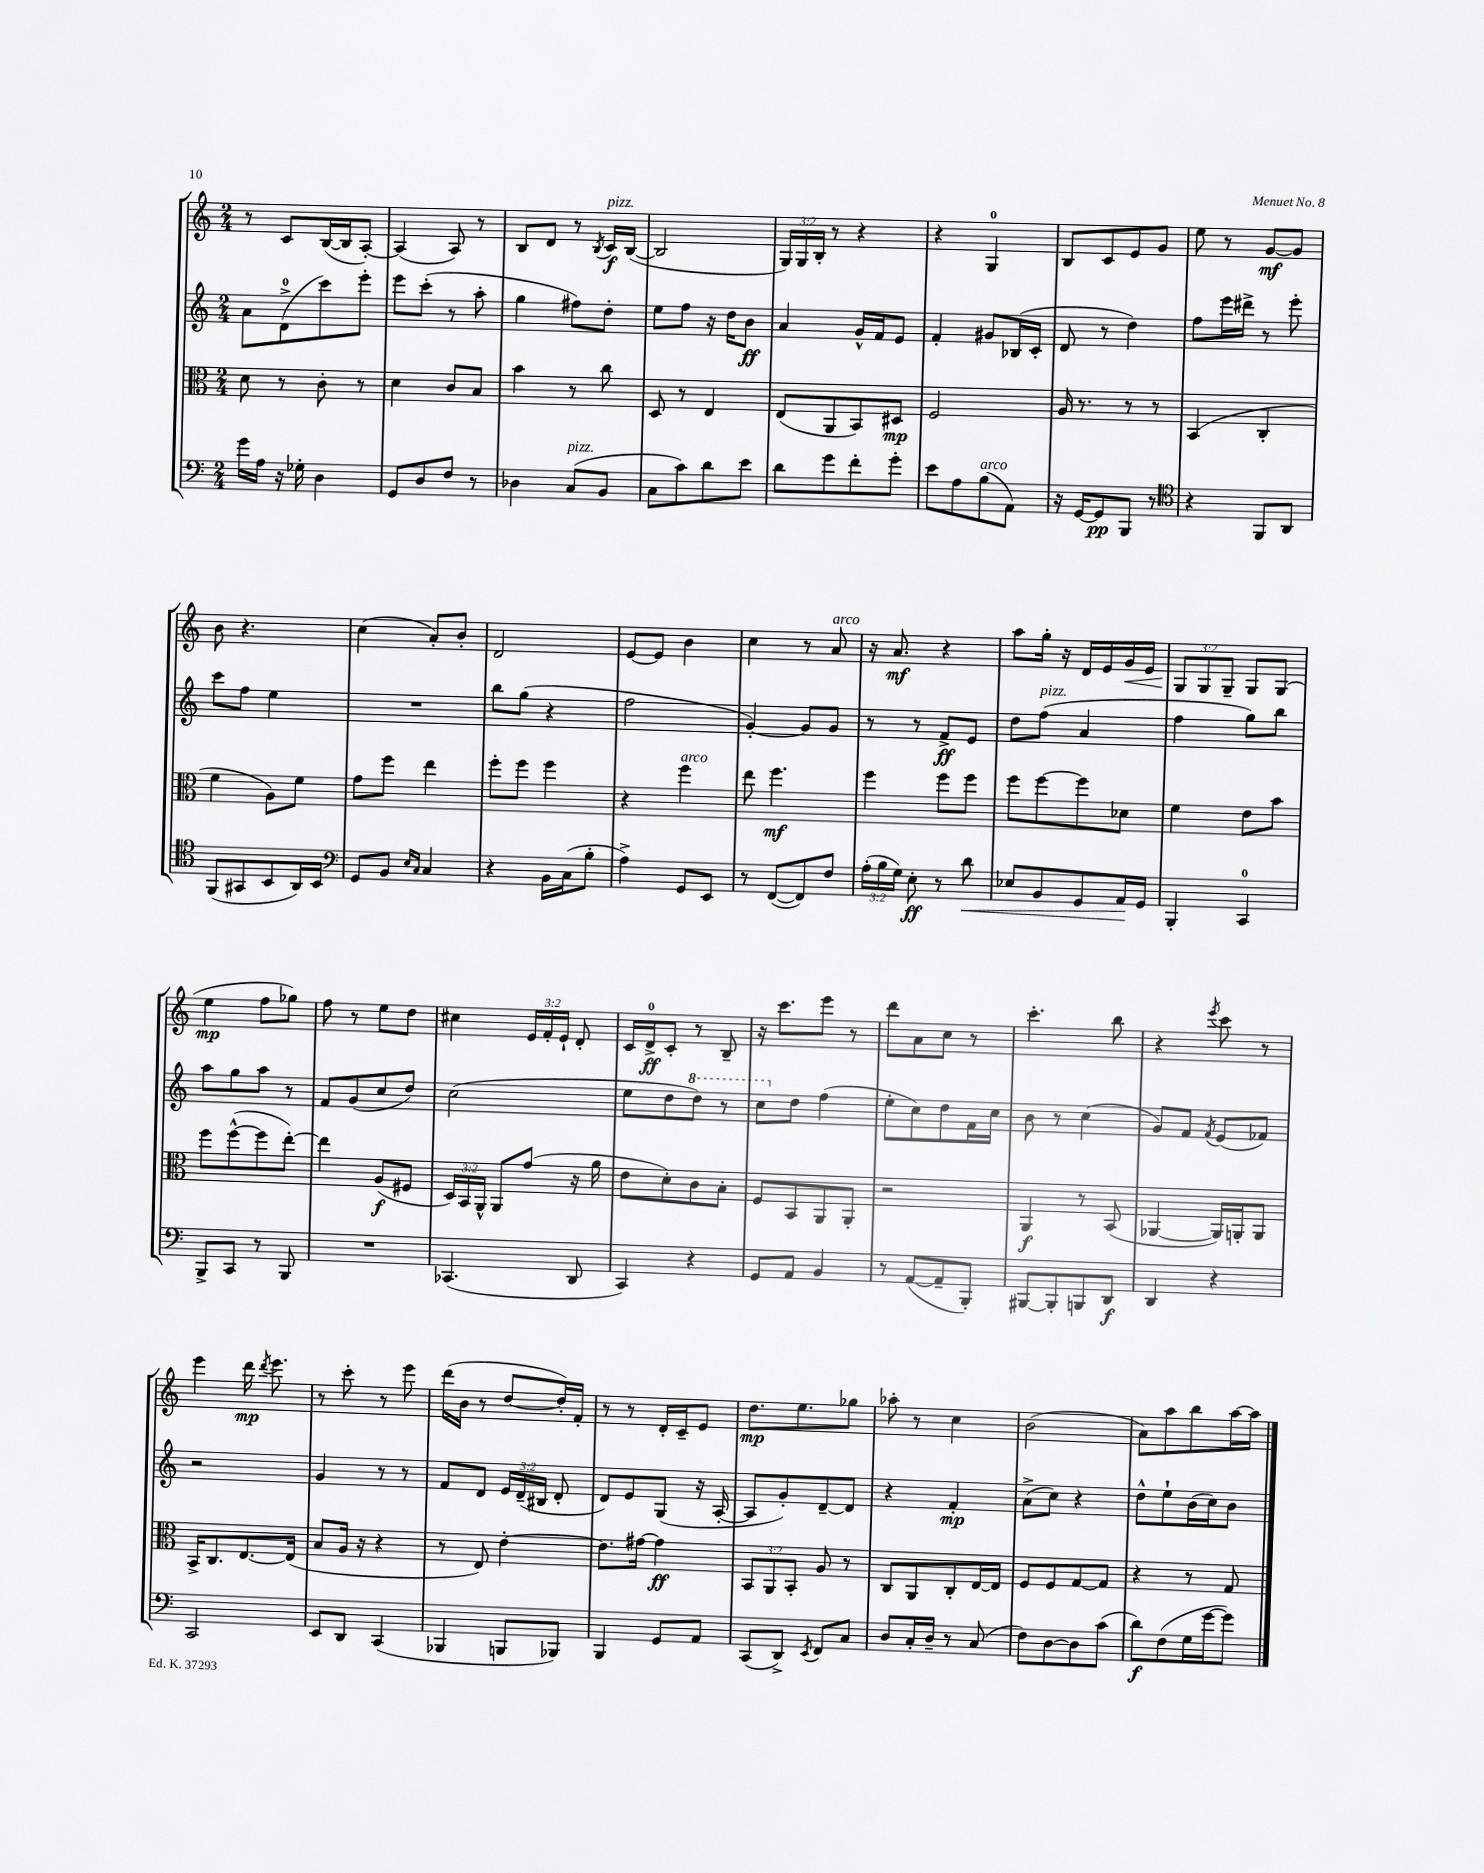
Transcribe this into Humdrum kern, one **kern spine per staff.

**kern	**dynam	**kern	**dynam	**kern	**dynam	**kern	**dynam
*part4	*part4	*part3	*part3	*part2	*part2	*part1	*part1
*staff4	*staff4	*staff3	*staff3	*staff2	*staff2	*staff1	*staff1
*clefF4	*	*clefC3	*	*clefG2	*	*clefG2	*
*k[]	*	*k[]	*	*k[]	*	*k[]	*
*M2/4	*	*M2/4	*	*M2/4	*	*M2/4	*
=103	=103	=103	=103	=103	=103	=103	=103
16g\LL	.	8d\	.	8a\L	.	8r	.
16A\JJ	.	.	.	.	.	.	.
16r	.	8r	.	(8d^\	.	8c/L	.
16G-X'\	.	.	.	.	.	.	.
4D\	.	8c'\	.	8ccc\)	.	([16B/L	.
.	.	.	.	.	.	16B/J]	.
.	.	8r	.	8eee'\J	.	[8A'/J)	.
=104	=104	=104	=104	=104	=104	=104	=104
8GG/L	.	4d\	.	8eee\L	.	(4A/]	.
8D/	.	.	.	(8ccc'\J	.	.	.
8F/J	.	8c/L	.	8r	.	8A/)	.
8r	.	8B/J	.	8aa'\	.	8r	.
=105	=105	=105	=105	=105	=105	=105	=105
4D-X\	.	4b\	.	4gg\	.	8B/L	.
.	.	.	.	.	.	8d/J	.
!LO:TX:a:i:t=pizz.	!	!	!	!	!	!	!
(8C/L	.	8r	.	8ff#X\L)	.	8r	.
.	.	.	.	.	.	8qB/	.
!	!	!	!	!	!	!LO:TX:a:i:t=pizz.	!
8BB/J	.	8cc\	.	8dd'\J	.	16c/LL	f
.	.	.	.	.	.	([16B/JJ	.
=106	=106	=106	=106	=106	=106	=106	=106
8C\L	.	8D/	.	8ee\L	.	2B/]	.
8c\)	.	8r	.	8ff\J	.	.	.
8d\	.	4E/	.	16r	.	.	.
.	.	.	.	16dd\KL	.	.	.
8e\J	.	.	.	8b\J	ff	.	.
=107	=107	=107	=107	=107	=107	=107	=107
8d\L	.	(8E/L	.	4a/	.	24G/LL)	.
.	.	.	.	.	.	24G/	.
.	.	.	.	.	.	24B'/JJ	.
8g\	.	8AA/	.	.	.	8r	.
8f'\	.	8BB/)	.	16g^^/LL	.	4r	.
.	.	.	.	16f/J	.	.	.
8g'\J	.	8D#X/J	mp	8e/J	.	.	.
=108	=108	=108	=108	=108	=108	=108	=108
8e\L	.	2F/	.	4f'/	.	4r	.
8A\	.	.	.	.	.	.	.
!LO:TX:a:i:t=arco	!	!	!	!	!	!	!
(8B\	.	.	.	8g#X/L	.	4G/	.
8AA\J)	.	.	.	(16B-X/L	.	.	.
.	.	.	.	16c'/JJ	.	.	.
=109	=109	=109	=109	=109	=109	=109	=109
16r	.	16A/	.	8d/	.	8B/L	.
[16GG/KL	.	8.r	.	.	.	.	.
8GG/]	pp	.	.	8r	.	8c/	.
8BBB/J	.	8r	.	4dd\)	.	8e/	.
8r	.	8r	.	.	.	8g/J	.
=110	=110	=110	=110	=110	=110	=110	=110
*clefC4	*	*	*	*	*	*	*
4r	.	(4BB/	.	8ff\L	.	8ee\	.
.	.	.	.	16eee\L	.	8r	.
.	.	.	.	16ddd#X^\JJ	.	.	.
8FF/L	.	4C'/	.	8r	.	[8g/L	mf
8AA/J	.	.	.	8eee'\	.	8g/J]	.
!!LO:LB:g=z
=111	=111	=111	=111	=111	=111	=111	=111
(8FF/L	.	4f\	.	8ccc\L	.	8b\	.
8GG#X/	.	.	.	8ff\J	.	4.r	.
8BB/	.	8A\L)	.	4ee\	.	.	.
16AA/L)	.	8f\J	.	.	.	.	.
16BB/JJ	.	.	.	.	.	.	.
=112	=112	=112	=112	=112	=112	=112	=112
*clefF4	*	*	*	*	*	*	*
8GG/L	.	8g\L	.	2r	.	(4cc\	.
8BB/J	.	8ff\J	.	.	.	.	.
16qqE/LL	.	.	.	.	.	.	.
16qqC/JJ	.	.	.	.	.	.	.
4C/	.	4ee\	.	.	.	8a'/L)	.
.	.	.	.	.	.	8b'/J	.
=113	=113	=113	=113	=113	=113	=113	=113
4r	.	8ff'\L	.	8bb\L	.	2d/	.
.	.	8ff\J	.	(8gg\J	.	.	.
16BB\LL	.	4ff\	.	4r	.	.	.
(16C\J	.	.	.	.	.	.	.
8B'\J	.	.	.	.	.	.	.
=114	=114	=114	=114	=114	=114	=114	=114
4A^\)	.	4r	.	2ff\	.	[8e/L	.
.	.	.	.	.	.	8e/J]	.
!	!	!LO:TX:a:i:t=arco	!	!	!	!	!
8GG/L	.	4ff\	.	.	.	4b\	.
8EE/J	.	.	.	.	.	.	.
=115	=115	=115	=115	=115	=115	=115	=115
8r	.	8ee\	.	[4g'/)	.	4cc\	.
([8FF/L	.	4.ff\	mf	.	.	.	.
8FF/])	.	.	.	8g/L]	.	8r	.
!	!	!	!	!	!	!LO:TX:a:i:t=arco	!
8F/J	.	.	.	8g/J	.	8a/	.
=116	=116	=116	=116	=116	=116	=116	=116
(24A'\LL	.	4ff\	.	8r	.	16r	.
24B\	.	.	.	.	.	.	.
.	.	.	.	.	.	8.a/	mf
24G\JJ)	.	.	.	.	.	.	.
8E'\	ff	.	.	8r	.	.	.
8r	.	8ff\L	.	8f^/L	ff	4r	.
!	!LO:HP:b	!	!	!	!	!	!
8d\	<	8ff\J	.	8e/J	.	.	.
=117	=117	=117	=117	=117	=117	=117	=117
8E-X/L	.	8ff\L	.	8dd\L	.	8aa\L	.
!	!	!	!	!LO:TX:a:i:t=pizz.	!	!	!
8BB/	.	[8ff\	.	(8ff\J	.	16gg'\Jk	.
.	.	.	.	.	.	16r	.
8GG/	.	8ff\]	.	4a/	.	16d/LL	.
.	.	.	.	.	.	16e/	.
!	!	!	!	!	!	!	!LO:HP:b
16AA/L	.	8d-X\J	.	.	.	16g/	<
16GG/JJ	[	.	.	.	.	16e/JJ	.
=118	=118	=118	=118	=118	=118	=118	=118
4BBB'/	.	4f\	.	4ff\	.	12G/L	.
.	.	.	.	.	.	12G/	[
.	.	.	.	.	.	12G~/J	.
4CC/	.	8e\L	.	8gg\L)	.	8G/L	.
.	.	8b\J	.	8bb\J	.	(8G/J	.
!!LO:LB:g=z
=119	=119	=119	=119	=119	=119	=119	=119
8BBB^/L	.	8ff\L	.	8aa\L	.	4ee\	mp
8CC/J	.	([8ff^^\	.	8gg\	.	.	.
8r	.	8ff\]	.	8aa\J	.	8ff\L	.
8BBB/	.	[8ee'\J)	.	8r	.	8gg-X\J)	.
=120	=120	=120	=120	=120	=120	=120	=120
2r	.	4ee\]	.	8f/L	.	8ff\	.
.	.	.	.	(8g/	.	8r	.
.	.	(8A/L	f	8cc/	.	8ee\L	.
.	.	8F#X/J	.	8dd/J)	.	8dd\J	.
=121	=121	=121	=121	=121	=121	=121	=121
(4.CC-X/	.	24D/LL)	.	(2cc\	.	4cc#X\	.
.	.	24BB/	.	.	.	.	.
.	.	24AA^^/JJ	.	.	.	.	.
.	.	8AA/L	.	.	.	.	.
.	.	(8g/J	.	.	.	24e/LL	.
.	.	.	.	.	.	24f'/	.
.	.	.	.	.	.	24e`/JJ	.
8DD/	.	16r	.	.	.	8d'/	.
.	.	16a\	.	.	.	.	.
=122	=122	=122	=122	=122	=122	=122	=122
4CC/)	.	8e\L	.	8ee\L	.	16c/LL	.
.	.	.	.	.	.	16d^/J	ff
.	.	8d'\)	.	8dd\	.	8c'/J	.
*	*	*	*	*8va	*	*	*
4r	.	8c\	.	8ddd\J)	.	8r	.
.	.	8B'\J	.	8r	.	8B~/	.
=123	=123	=123	=123	=123	=123	=123	=123
8GG/L	.	8F/L	.	8ccc\L	.	16r	.
.	.	.	.	.	.	8.ccc\L	.
*	*	*	*	*X8va	*	*	*
8AA/J	.	8BB/	.	8dd\J	.	.	.
4BB/	.	8AA/	.	(4ff\	.	8eee\J	.
.	.	8AA'/J	.	.	.	8r	.
=124	=124	=124	=124	=124	=124	=124	=124
8r	.	2r	.	8ee'\L	.	8ddd\L	.
([8AA/L	.	.	.	8cc\)	.	8a\	.
8AA~/]	.	.	.	8dd\	.	8cc\J	.
8BBB'/J)	.	.	.	16f\L	.	8r	.
.	.	.	.	16cc\JJ	.	.	.
=125	=125	=125	=125	=125	=125	=125	=125
[8BBB#X/L	.	4AA/	f	8b\	.	4.ccc'\	.
8BBB#'/]	.	.	.	8r	.	.	.
8BBBn/	.	8r	.	(4cc\	.	.	.
8DD/J	f	(8BB/	.	.	.	8bb\	.
=126	=126	=126	=126	=126	=126	=126	=126
4DD/	.	[4AA-X/	.	8g/L)	.	4r	.
.	.	.	.	8f/J	.	.	.
.	.	.	.	8qf/	.	8qeee/	.
4r	.	16AA-/LL])	.	(8e/L	.	8ccc\	.
.	.	16AAn'/J	.	.	.	.	.
.	.	8AA/J	.	8f-X/J)	.	8r	.
!!LO:LB:g=z
=127	=127	=127	=127	=127	=127	=127	=127
2CC/	.	16BB^/KL	.	2r	.	4eee\	.
.	.	8.C/	.	.	.	.	.
.	.	[8.E/	.	.	.	16ddd\	mp
.	.	.	.	.	.	8qddd/	.
.	.	.	.	.	.	8.eee\	.
.	.	(16E/Jk]	.	.	.	.	.
=128	=128	=128	=128	=128	=128	=128	=128
8EE/L	.	8B/L	.	4g/	.	8r	.
8DD/J	.	16A/Jk	.	.	.	8ccc'\	.
.	.	16r	.	.	.	.	.
(4CC/	.	4r	.	8r	.	8r	.
.	.	.	.	8r	.	8eee\	.
=129	=129	=129	=129	=129	=129	=129	=129
4BBB-X/	.	8r	.	8f/L	.	(16ddd\LL	.
.	.	.	.	.	.	16b\JJ	.
.	.	8E/)	.	8d/J	.	8r	.
8BBBn/L	.	[4e'\	.	24e/LL	.	[8dd/L	.
.	.	.	.	(24d~/	.	.	.
.	.	.	.	24B#X/JJ	.	.	.
8BBB-X/J)	.	.	.	8d'/	.	16dd'/L])	.
.	.	.	.	.	.	16f'/JJ	.
=130	=130	=130	=130	=130	=130	=130	=130
4BBB/	.	8.e\L]	.	8d/L)	.	8r	.
.	.	.	.	8e/	.	8r	.
.	.	[16g#X\Jk	.	.	.	.	.
8GG/L	.	4g#\]	ff	(8G/J	.	16d'/LL	.
.	.	.	.	.	.	16c~/J	.
8AA/J	.	.	.	16r	.	8e/J	.
.	.	.	.	[16A'/	.	.	.
=131	=131	=131	=131	=131	=131	=131	=131
(8CC/L	.	12BB/L	.	8A/L]	.	8.dd\L	mp
.	.	12AA/	.	.	.	.	.
8DD^/J)	.	.	.	8g'/)	.	.	.
.	.	12BB'/J	.	.	.	.	.
.	.	.	.	.	.	8.ee\	.
8qEE/	.	.	.	.	.	.	.
8FF/L	.	8A/	.	[8d~/	.	.	.
8C/J	.	8r	.	8d/J]	.	8gg-X\J	.
=132	=132	=132	=132	=132	=132	=132	=132
8D/L	.	8C/L	.	4r	.	8aa-X'\	.
16C'/L	.	8AA/	.	.	.	8r	.
16D~/JJ	.	.	.	.	.	.	.
8r	.	8C'/	.	4f'/	mp	4cc\	.
(8C/	.	[16E/L	.	.	.	.	.
.	.	16E/JJ]	.	.	.	.	.
=133	=133	=133	=133	=133	=133	=133	=133
8F\L)	.	8F/L	.	(8a^\L	.	(2b\	.
[8D\	.	8F/	.	8cc\J)	.	.	.
8D\]	.	[8G/	.	4r	.	.	.
(8c\J	.	8G/J]	.	.	.	.	.
=134	=134	=134	=134	=134	=134	=134	=134
8d\L)	f	4r	.	8dd^^\L	.	8a\L)	.
(8F\	.	.	.	8ee`\	.	8aa\	.
16G\L	.	8r	.	(16b\L	.	8bb\	.
[16g\J	.	.	.	16cc\J)	.	.	.
8g\J])	.	8G/	.	8b\J	.	[16aa\L	.
.	.	.	.	.	.	16aa\JJ]	.
==	==	==	==	==	==	==	==
*-	*-	*-	*-	*-	*-	*-	*-
